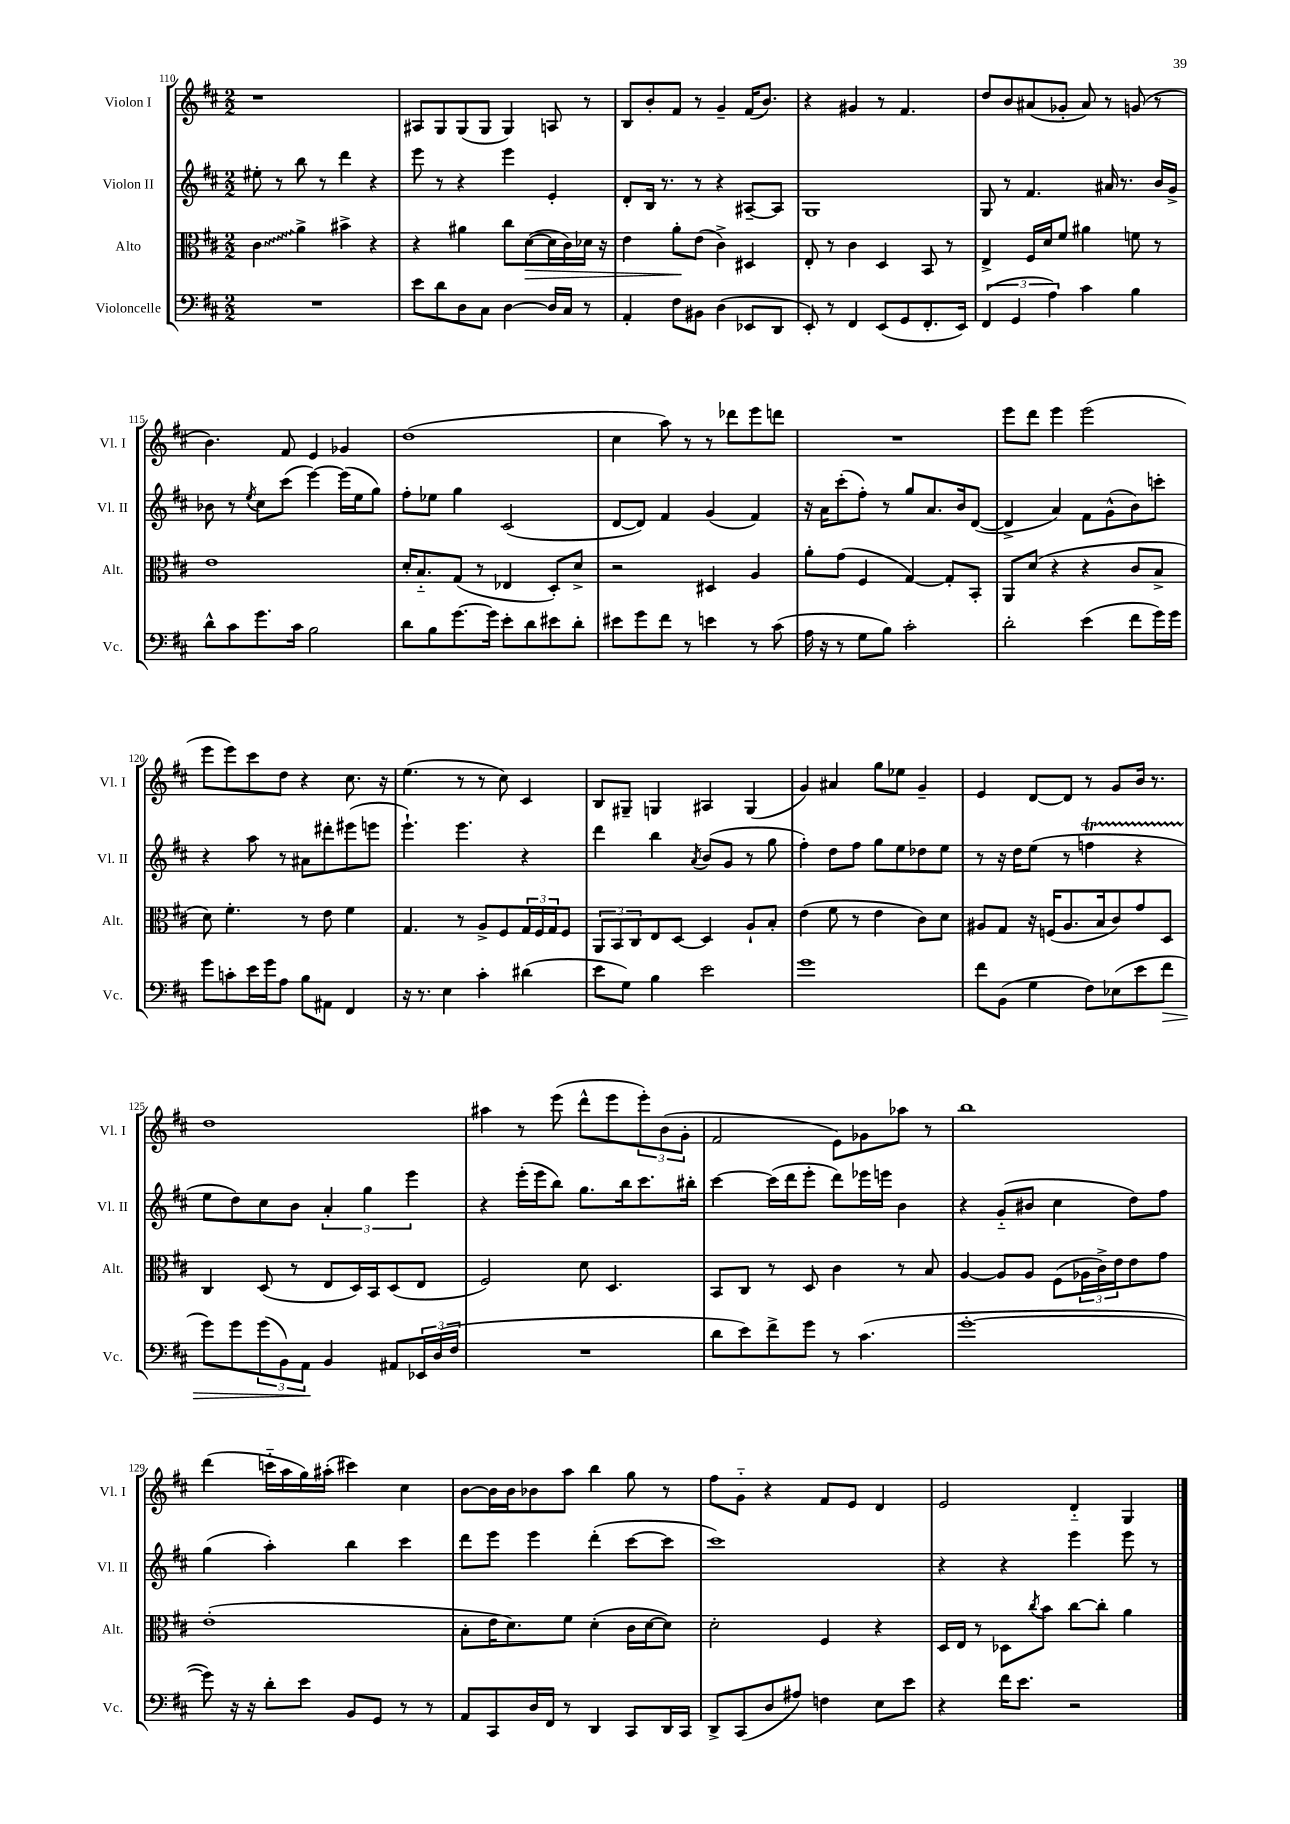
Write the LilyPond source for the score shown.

<<
\new StaffGroup <<
\new Staff = "s0" \with { instrumentName = "Violon I" shortInstrumentName = "Vl. I" } {
    \clef treble \key d \major \numericTimeSignature \time 2/2
    r1 |
    ais8 g8 g8( g8 g4) a8 r8 |
    b8 b'8-. fis'8 r8 g'4-- fis'16( b'8.) |
    r4 gis'4 r8 fis'4. |
    d''8 b'8 ais'8( ges'8-. ais'8) r8 g'8( r8 |
    b'4.) fis'8 e'4 ges'4 |
    d''1( |
    cis''4 a''8) r8 r8 des'''8 e'''8 d'''8 |
    R1 |
    e'''8 d'''8 e'''4 e'''2( |
    e'''8 e'''8) cis'''8 d''8 r4 cis''8. r16 |
    e''4.( r8 r8 cis''8) cis'4 |
    b8 gis8-- g4 ais4 g4( |
    g'4) ais'4 g''8 ees''8 g'4-- |
    e'4 d'8~ d'8 r8 g'8 b'16 r8. |
    d''1 |
    ais''4 r8 e'''8( d'''8-^ e'''8 \tuplet 3/2 { e'''8-.) b'8( g'8-. } |
    fis'2 e'8) ges'8 aes''8 r8 |
    b''1 |
    d'''4( c'''16-_ a''16 g''16) ais''16-.( cis'''4) cis''4 |
    b'8~ b'16 b'16 bes'8 a''8 b''4 g''8 r8 |
    fis''8 g'8-_ r4 fis'8 e'8 d'4 |
    e'2 d'4-_ g4 \bar "|." |
}
\new Staff = "s1" \with { instrumentName = "Violon II" shortInstrumentName = "Vl. II" } {
    \clef treble \key d \major \numericTimeSignature \time 2/2
    eis''8-. r8 b''8 r8 d'''4 r4 |
    e'''8 r8 r4 e'''4 e'4-. |
    d'8-. b16 r8. r8 r4 ais8~-- ais8 |
    g1 |
    g8 r8 fis'4. ais'16 r8. b'16 g'16-> |
    bes'8 r8 \acciaccatura { e''8 } cis''8 cis'''8( e'''4~) e'''16( e''16 g''8) |
    fis''8-. ees''8 g''4 cis'2( |
    d'8~ d'8) fis'4 g'4( fis'4) |
    r16 a'16 cis'''8-.( fis''8-.) r8 g''8 a'8. b'16 d'8~( |
    d'4-> a'4) fis'8 g'8-^( b'8) c'''8-. |
    r4 a''8 r8 ais'8 dis'''8-. eis'''8( e'''8 |
    e'''4.-!) e'''4. r4 |
    d'''4 b''4 \acciaccatura { a'8 } b'8( g'8 r8 g''8 |
    fis''4-.) d''8 fis''8 g''8 e''8 des''8 e''8 |
    r8 r16 d''16 e''8( r8 f''4\startTrillSpan r4 |
    e''8\stopTrillSpan d''8) cis''8 b'8 \tuplet 3/2 { a'4-. g''4 e'''4 } |
    r4 e'''16-.( e'''16 b''8) g''8. b''16 cis'''8. bis''16-. |
    cis'''4~ cis'''16( d'''16 e'''8-. d'''8) ees'''16 e'''16 b'4 |
    r4 g'8-_( bis'8 cis''4 d''8) fis''8 |
    g''4( a''4-.) b''4 cis'''4 |
    d'''8 e'''8 e'''4 d'''4-.( cis'''8~ cis'''8 |
    cis'''1) |
    r4 r4 e'''4 e'''8 r8 \bar "|." |
}
\new Staff = "s2" \with { instrumentName = "Alto" shortInstrumentName = "Alt." } {
    \clef alto \key d \major \numericTimeSignature \time 2/2
    \once \override Glissando.style = #'zigzag cis'4\glissando a'4-> bis'4-> r4 |
    r4 ais'4 cis''8 d'8~\>( d'16 cis'16) des'16 r16 |
    e'4 a'8-.\! e'8( cis'4->) dis4 |
    e8-. r8 cis'4 d4 b,8 r8 |
    e4-> fis16 d'16 fis'8 ais'4 f'8 r8 |
    e'1 |
    d'16-. b8.-_ g8( r8 ees4 d8-.) d'8-> |
    r2 dis4 a4 |
    a'8-. g'8( fis4 g4~) g8-. b,8-. |
    a,8 d'8( r4 r4 cis'8 b8-> |
    d'8) fis'4.-. r8 e'8 fis'4 |
    g4. r8 a8-> fis8 \tuplet 3/2 { g16 fis16 g16 } fis8 |
    \tuplet 3/2 { a,8 b,8 cis8 } e8 d8~ d4 a8-! b8-. |
    e'4( fis'8 r8 e'4 cis'8) d'8 |
    ais8 g8 r16 f16( ais8. b16 cis'8) g'8 d8 |
    cis4 d8( r8 e8 d16) b,16 d8( e8 |
    fis2) d'8 d4. |
    b,8 cis8 r8 d8 cis'4 r8 b8 |
    a4~ a8 a8 fis8( \tuplet 3/2 { aes16 cis'16->) e'16 } e'8 g'8 |
    e'1-.( |
    b8-. e'16 d'8.) fis'8 d'4-.( cis'16 d'16~ d'8) |
    d'2-. fis4 r4 |
    d16 e16 r8 des8 \acciaccatura { cis''8 } b'8 cis''8~ cis''8-. a'4 \bar "|." |
}
\new Staff = "s3" \with { instrumentName = "Violoncelle" shortInstrumentName = "Vc." } {
    \clef bass \key d \major \numericTimeSignature \time 2/2
    R1 |
    e'8 d'8 d8 cis8 d4~ d16 cis16 r8 |
    a,4-. fis8 bis,8 d4( ees,8 d,8 |
    e,8-.) r8 fis,4 e,8( g,8 fis,8.-. e,16) |
    \tuplet 3/2 { fis,4( g,4 a4) } cis'4 b4 |
    d'8-^ cis'8 g'8. cis'16 b2 |
    d'8 b8 g'8.~ g'16 e'8-. d'8 eis'8 d'8-. |
    eis'8 g'8 fis'8 r8 e'4 r8 cis'8( |
    a16 r16 r8 g8 b8) cis'2-. |
    d'2-. e'4( fis'8 g'16) g'16 |
    g'8 c'8-. e'16 g'16 a8 b8 ais,8 fis,4 |
    r16 r8. e4 cis'4-. dis'4( |
    e'8 g8) b4 e'2 |
    g'1 |
    fis'8 b,8( g4 fis8) ees8( e'8 fis'8\> |
    g'8) g'8 \tuplet 3/2 { g'8( b,8) a,8\! } b,4 ais,8 \tuplet 3/2 { ees,16 d16( fis16 } |
    R1 |
    d'8 e'8) fis'8-> g'8 r8 cis'4.( |
    g'1~-. |
    g'8) r16 r16 d'8-. e'8 b,8 g,8 r8 r8 |
    a,8 cis,8 d16 fis,16 r8 d,4 cis,8 d,16 cis,16 |
    d,8-> cis,8( d8 ais8) f4 e8 e'8 |
    r4 fis'16 e'8. r2 \bar "|." |
}
>>
>>
\layout { \context { \Score currentBarNumber = #110 } }
